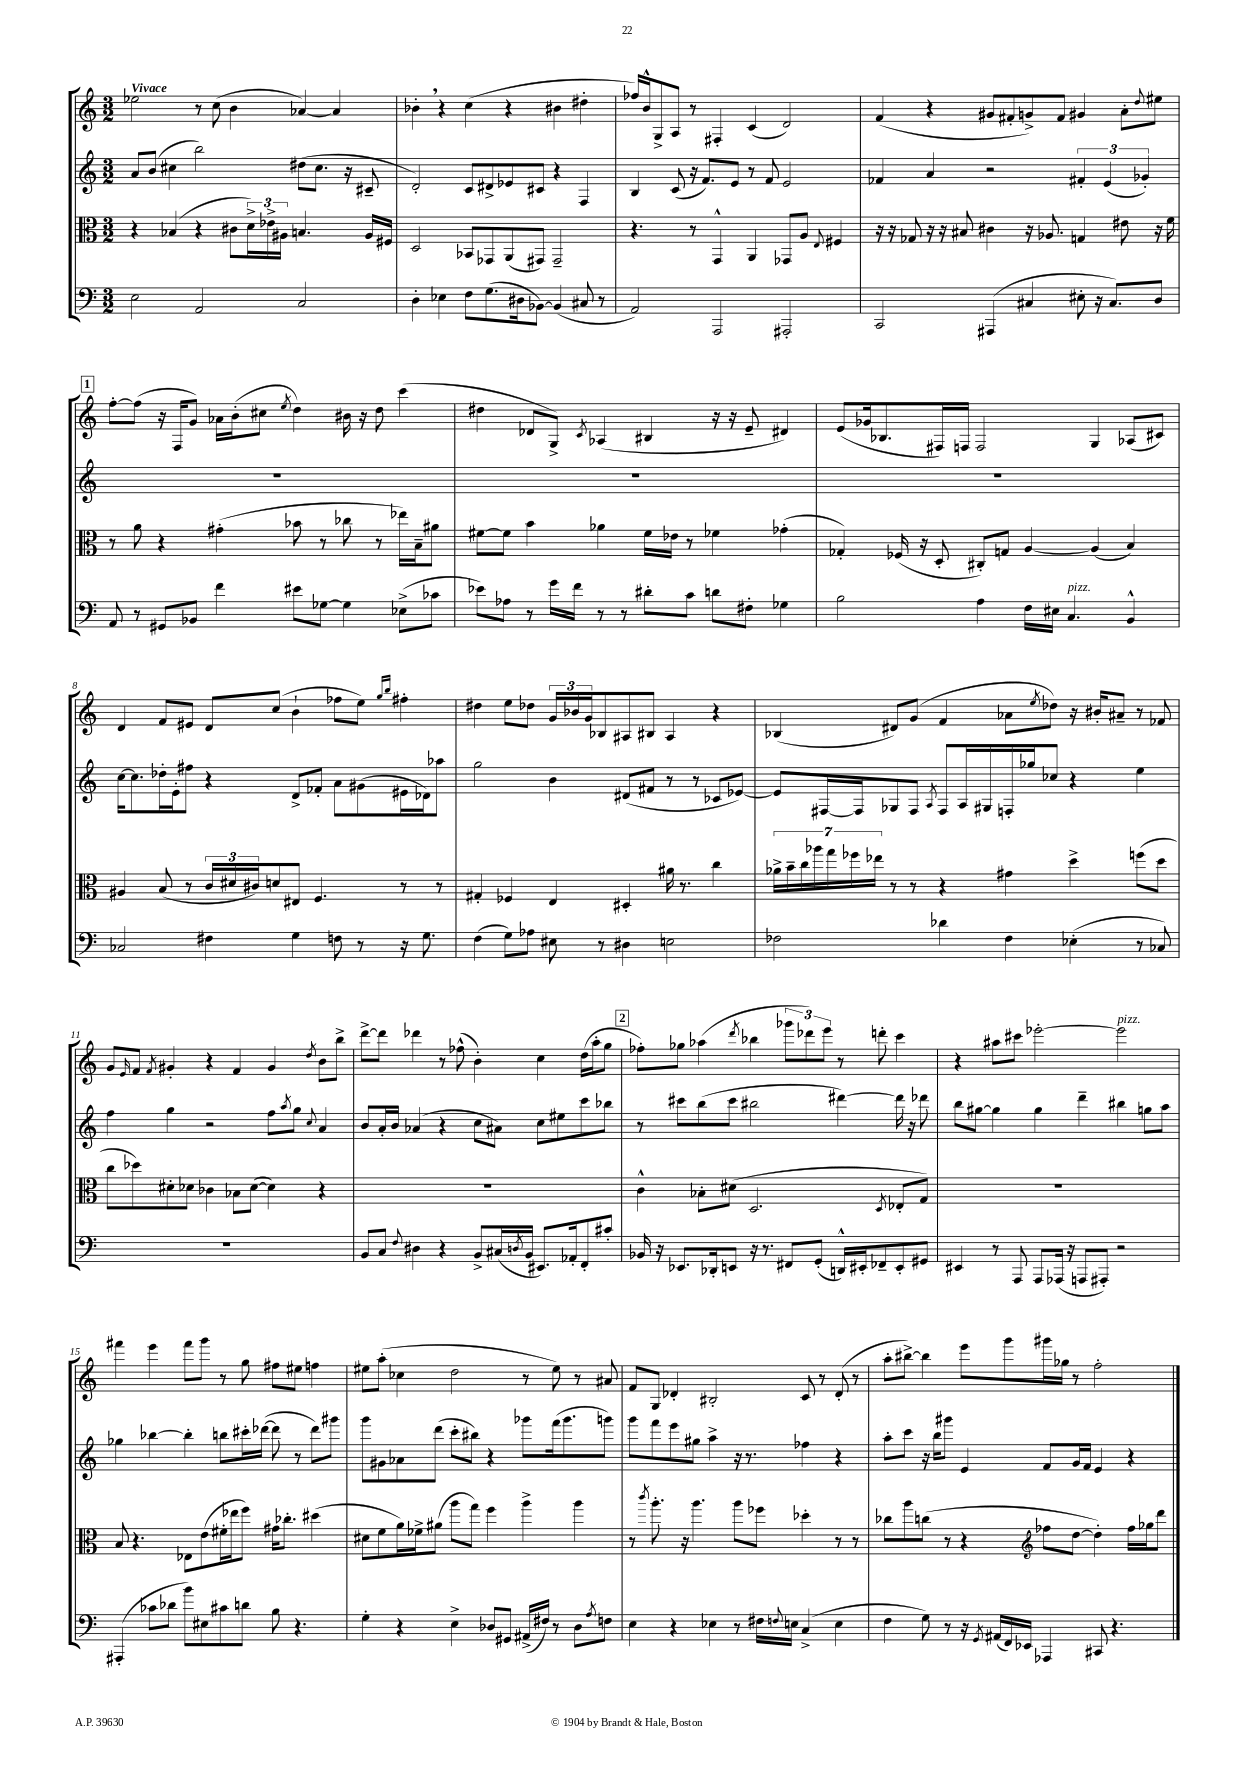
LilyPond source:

<<
\new StaffGroup <<
\new Staff = "s0" {
    \clef treble \key c \major \numericTimeSignature \time 3/2 \tempo "Vivace"
    ees''2 r8 c''8( b'4 aes'4~) aes'4 |
    bes'4-. \breathe r4 c''4( r4 bis'4 dis''4-. |
    fes''16) b'16-^ g8-> a8 r8 fis4-. c'4( d'2) |
    f'4( r4 gis'8 fis'8-. g'8->) fis'8 gis'4 a'8-. \appoggiatura { d''8 } eis''8 |
    \mark \markup { \box "1" } f''8~-. f''8( r16 f16 g'8) aes'16 b'16-.( cis''8 \acciaccatura { e''8 } d''4) bis'16 r16 d''8 c'''4( |
    dis''4 des'8 g8->) \acciaccatura { c'8 } aes4( bis4 r16 r16 e'8-- dis'4) |
    e'8( ges'16 bes8. fis16) f16 f2 g4 aes8( cis'8) |
    d'4 f'8 eis'8 d'8 c''8( b'4-! fes''8 e''8) \grace { g''16 b''16 } fis''4-. |
    dis''4 e''8 des''8 \tuplet 3/2 { g'16 bes'16 g'16 } bes8 ais8 bis8 ais4 r4 |
    bes4( dis'8) g'8( f'4 aes'8 \acciaccatura { e''8 } des''8) r16 bis'16-. ais'8-- r8 fes'8 |
    g'8 \grace { e'16 } f'8 \acciaccatura { f'8 } gis'4-. r4 f'4 gis'4 \acciaccatura { d''8 } b'8 b''8-> |
    d'''8~-> d'''8 des'''4 r8 fes''8-^( b'4-.) c''4 d''16( a''16-. g''8 |
    \mark \markup { \box "2" } fes''8-.) ges''8 aes''4( \acciaccatura { d'''8 } bes''4 \tuplet 3/2 { ges'''8 des'''8) e'''8 } r8 d'''8-. c'''4 |
    r4 ais''8 cis'''8 ees'''2~-. ees'''2^\markup { \italic "pizz." } |
    fis'''4 e'''4 fis'''8 g'''8 r8 g''8 fis''8 eis''8 f''4 |
    eis''8 a''8-.( ces''4 d''2 r8 eis''8) r8 ais'8 |
    f'8 g8 des'4-. bis2-. c'8 r8 des'8-.( r8 |
    a''8-. bis''8~->) bis''4 e'''8 g'''8 gis'''16 ges''16 r8 f''2-. \bar "|." |
}
\new Staff = "s1" {
    \clef treble \key c \major \numericTimeSignature \time 3/2
    a'8 b'8( cis''4 b''2) dis''8( cis''8. r16 cis'8-- |
    d'2-.) c'8 dis'8-> ees'8 cis'8 r4 f4 |
    b4 c'8( r16 f'8.) e'8 r8 f'8 e'2 |
    fes'4 a'4 r2 \tuplet 3/2 { fis'4-. e'4( ges'4-.) } |
    \mark \markup { \box "1" } R1. |
    R1. |
    R1. |
    c''16~ c''8. des''16-. e'16-. fis''8 r4 d'8-> fes'8-. a'8 gis'8( eis'16 des'16) aes''8 |
    g''2 b'4 dis'8( fis'8 r8 r8 ces'8 ees'8~) |
    ees'8 fis16~ fis16 ges8 fis8 \acciaccatura { a8 } fis8 a16 gis16 f16-. ges''16 ces''8 r4 e''4 |
    f''4 g''4 r2 f''8 \acciaccatura { a''8 } g''8 \appoggiatura { c''8 } a'4 |
    b'8 a'16-. b'16 aes'4( r4 c''8 ais'8) c''8 eis''8 c'''8 bes''8 |
    \mark \markup { \box "2" } r8 cis'''8 b''8( cis'''8 bis''2 dis'''4~) dis'''16 r16 des'''8 |
    b''8 gis''8~ gis''4 gis''4 d'''4-- bis''4 g''8 a''8 |
    ges''4 bes''4~ bes''4-. b''8 cis'''16-. des'''16~( des'''8 r8 des'''8) gis'''8 |
    g'''8 gis'8 aes'8 d'''8( c'''8-. bis''8) r4 ges'''8 f'''16( ges'''8. g'''8) |
    g'''8 f'''8 e'''8 gis''8 a''4-> r16 r8. fes''4 r4 |
    a''8-. c'''8 r16 b''16 gis'''8 e'4 f'8 g'16 f'16 e'4 r4 \bar "|." |
}
\new Staff = "s2" {
    \clef alto \key c \major \numericTimeSignature \time 3/2
    r4 bes4( r4 cis'8 \tuplet 3/2 { d'16->) ees'16-> ais16 } b4. ais16 fis16 |
    d2 bes,8 ges,8 a,8( gis,8) gis,2-- |
    r4. r8 g,4-^ a,4 ges,8 a8 \appoggiatura { e8 } fis4 |
    r16 r16 ges8 r16 r16 bis8 cis'4 r16 aes8. g4 eis'8 r16 f'16 |
    \mark \markup { \box "1" } r8 a'8 r4 gis'4-.( bes'8 r8 ces''8 r8 ees''16) b16-- ais'8 |
    fis'8~ fis'8 b'4 aes'4 fis'16 ees'16 r8 fes'4 ges'4-.( |
    ges4-.) fes16( r16 d8-. cis8-.) g8 a4~ a4( b4) |
    ais4 b8( r8 \tuplet 3/2 { c'16 dis'16 cis'16) } d'8 eis8 f4. r8 r8 |
    gis4-. fes4 e4 dis4-. ais'16 r8. c''4 |
    \tuplet 7/4 { aes'16-> b'16-- c''16 aes''16 g''16 fes''16 ees''16 } r8 r8 r4 gis'4 d''4-> f''8( d''8 |
    c''8 des''8) dis'8-. des'8 ces'4 bes8 des'8~( des'4) r4 |
    R1. |
    \mark \markup { \box "2" } c'4-^ bes8-. dis'8( d2. \acciaccatura { d8 } ees8-. g8) |
    R1. |
    b8 r4. ees8 e'8( fis'16-. ees''16 f''8) gis'16 ces''8.-. dis''4( |
    dis'8 f'8 a'16) fes'16-> ais'8( a''8 g''8) f''4 a''4-> a''4 |
    r8 \acciaccatura { c'''8 } a''8.-. r16 a''4. a''8 fes''8 des''4-. r8 r8 |
    ces''8 a''8 c''8( r8 r4 \clef treble fes''8 d''8~ d''4-.) fes''16 ges''16 d'''8 \bar "|." |
}
\new Staff = "s3" {
    \clef bass \key c \major \numericTimeSignature \time 3/2
    e2 a,2 c2 |
    d4-. ees4 f8 g8.( dis16 bes,8~) bes,4( cis8 r8 |
    a,2) a,,2 ais,,2-. |
    c,2 ais,,4( cis4 eis8-. r16 cis8.) d8 |
    \mark \markup { \box "1" } a,8 r8 gis,8 bes,8 f'4 eis'8 ges8~ ges4 ees8->( ces'8 |
    ees'8) aes8 r8 g'16 f'16 r8 r8 dis'8-. c'8 d'8 fis8-. ges4 |
    b2 a4 f16 eis16 c4.^\markup { \italic "pizz." } b,4-^ |
    ces2 fis4 g4 f8 r8 r16 g8. |
    f4( g8) aes8 eis8 r8 dis4 e2 |
    fes2 des'4 fes4 ees4-.( r8 ces8) |
    R1. |
    b,8 c8 \appoggiatura { f8 } dis4 r4 b,8-> cis16( \acciaccatura { d8 } b,16 eis,8.) aes,16-. f,8-. cis'8-. |
    \mark \markup { \box "2" } bes,16 r16 ees,8. des,16-. e,8 r16 r8. fis,8 g,8-.( d,16-^) eis,16-. fes,8-- eis,8-. gis,8 |
    eis,4 r8 a,,8 a,,8 aes,,16( r16 a,,8 ais,,8-.) r2 |
    ais,,4-.( ces'8 des'8 b'8) eis8 cis'8 d'8 b8 r4. |
    g4-. r4 e4-> des8 gis,8 ais,16->( fis16) r8 des8 \acciaccatura { a8 } f8 |
    e4 r4 ees4 r8 fis16 \appoggiatura { f8 } e16 c4->( e4 |
    f4 g8) r8 r16 \acciaccatura { g,8 } ais,16( f,16) ees,16 aes,,4 cis,8 r4. \bar "|." |
}
>>
>>
